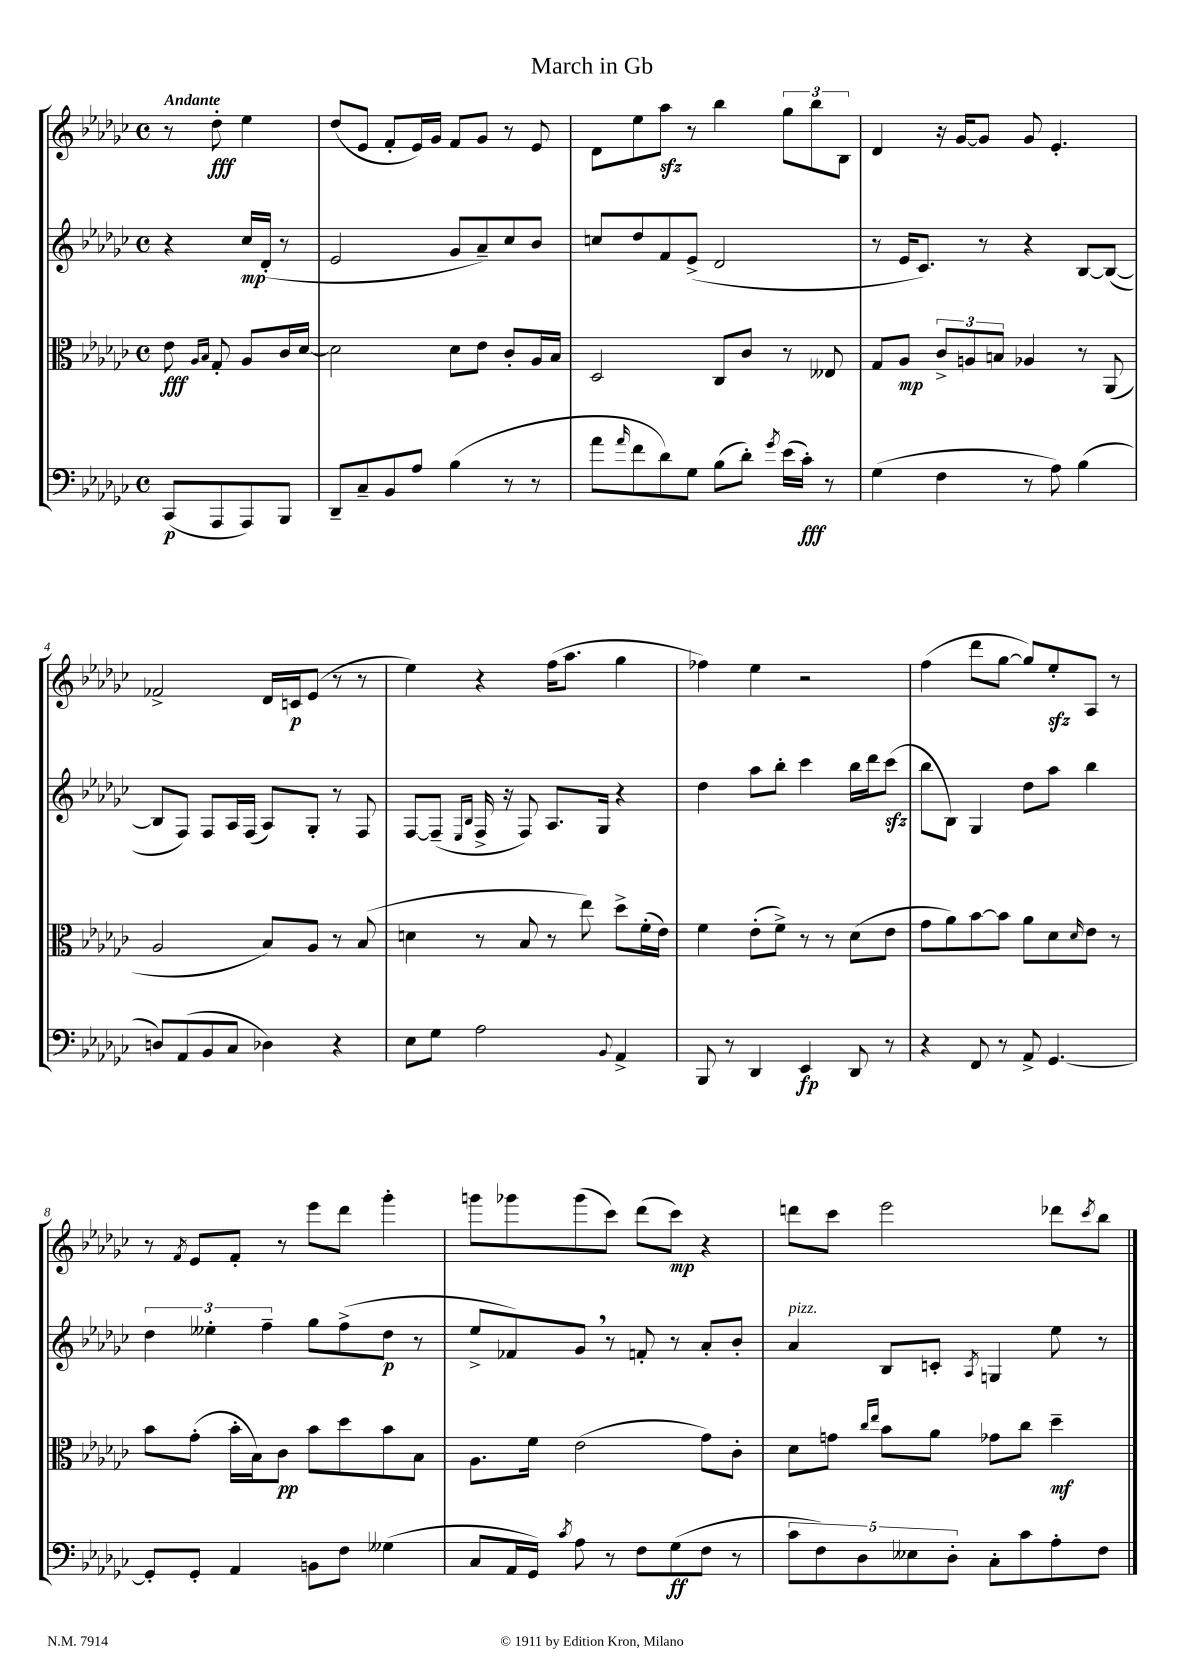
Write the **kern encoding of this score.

**kern	**kern	**kern	**kern
*staff4	*staff3	*staff2	*staff1
*clefF4	*clefC3	*clefG2	*clefG2
*k[b-e-a-d-g-c-]	*k[b-e-a-d-g-c-]	*k[b-e-a-d-g-c-]	*k[b-e-a-d-g-c-]
*M4/4	*M4/4	*M4/4	*M4/4
*met(c)	*met(c)	*met(c)	*met(c)
(8CC-/L	8e-\	4r	8r
.	16qqA-/LL	.	.
.	16qqB-/JJ	.	.
8AAA-/	8G-'/	.	8dd-'\
8AAA-/)	8A-/L	16cc-/LL	4ee-\
.	.	(16d-'/JJ	.
8BBB-/J	16c-/L	8r	.
.	[16d-/JJ	.	.
=	=	=	=
8DD-~/L	2d-\]	2e-/	(8dd-/L
8C-~/	.	.	8e-/J
8BB-/	.	.	8f'/L
8A-/J	.	.	16e-/L)
.	.	.	16g-/JJ
(4B-\	8d-\L	8g-/L	8f/L
.	8e-\J	8a-~/)	8g-/J
8r	8c-'/L	8cc-/	8r
8r	16A-/L	8b-/J	8e-/
.	16B-/JJ	.	.
=	=	=	=
8a-\L	2D-/	8cc/L	8d-\L
16qqa-/	.	.	.
8f\	.	8dd-/	8ee-\
8d-\)	.	8f/	8aa-\J
8G-\J	.	(8e-^/J	8r
(8B-\L	8C-/L	2d-/	4bb-\
8d-'\J)	8c-/J	.	.
8qg-/	.	.	.
(16e-\LL	8r	.	12gg-\L
16c-'\JJ)	.	.	.
.	.	.	12bb-\
8r	8E--/	.	.
.	.	.	12B-\J
=	=	=	=
(4G-\	8G-/L	8r	4d-/
.	8A-/J	16e-/LK	.
.	.	8.c-/J)	.
4F\	12c-^/L	.	16r
.	.	.	[16g-/LK
.	12A/	.	.
.	.	8r	8g-/]J
.	12B/J	.	.
8r	4A-/	4r	8g-/
8A-\)	.	.	4.e-'/
(4B-\	8r	[8B-/L	.
.	(8AA-/	(8B-/_J	.
=	=	=	=
8D/L)	2A-/	8B-/]L	2f-^/
(8AA-/	.	8F/J)	.
8BB-/	.	8F/L	.
8C-/J	.	16A-/L	.
.	.	(16F/JJ	.
4D-\)	8B-/L)	8A-/L)	16d-/LL
.	.	.	16c/J
.	8A-/J	8G-'/J	(8e-/J
4r	8r	8r	8r
.	(8B-/	8F/	8r
=	=	=	=
8E-\L	4d\	[8F/L	4ee-\)
8G-\J	.	(8F~/]J	.
.	.	16qqE-/LL	.
.	.	16qqB-/JJ	.
2A-\	8r	16F^/	4r
.	.	16r	.
.	8B-/	8F/)	.
.	8r	8.A-/L	(16ff\LK
.	.	.	8.aa-\J
.	8ee-\)	.	.
.	.	16G-/Jk	.
8qqBB-/	.	.	.
4AA-^/	8dd-^\L	4r	4gg-\
.	(16f'\L	.	.
.	16e-\JJ)	.	.
=	=	=	=
8BBB-/	4f\	4dd-\	4ff-\)
8r	.	.	.
4DD-/	(8e-'\L	8aa-\L	4ee-\
.	8f^\J)	8bb-'\J	.
4EE-/	8r	4ccc-\	2r
.	8r	.	.
8DD-/	(8d-\L	16bb-\LL	.
.	.	16ddd-\J	.
8r	8e-\J	(8ccc-\J	.
=	=	=	=
4r	8g-\L	8bb-\L	(4ff\
.	8a-\)	8B-\J)	.
8FF/	[8b-\	4G-/	8ddd-\L
8r	8b-\]J	.	[8gg-\J
8AA-^/	8a-\L	8dd-\L	8gg-/]L)
[4.GG-/	8d-\	8aa-\J	8ee-'/
.	16qqd-/	.	.
.	8e-\J	4bb-\	8A-/J
.	8r	.	8r
=	=	=	=
8GG-'/]L	8b-\L	6dd-\	8r
.	.	.	8qf/
8GG-'/J	(8g-'\J	.	8e-/L
.	.	6ee--'\	.
4AA-/	16b-'\LL	.	8f'/J
.	16B-\J)	.	.
.	.	6ff~\	.
.	8c-\J	.	8r
8BB\L	8b-\L	8gg-\L	8eee-\L
8F\J	8dd-\	(8ff^\	8ddd-\J
(4G--\	8b-\	8dd-\J	4ggg-'\
.	8B-\J	8r	.
=	=	=	=
8C-/L	8.A-\L	8ee-^/L	8ggg\L
16AA-/L	.	8f-/)	8ggg-\
16GG-/JJ)	16f\Jk	.	.
8qc-/	.	.	.
8A-\	(2e-\	8g-/J	(8ggg-\
8r	.	8r	8ccc-\J)
8F\L	.	8f'/	(8ddd-\L
(8G-\	.	8r	8ccc-\J)
8F\J	8g-\L)	8a-'/L	4r
8r	8c-'\J	8b-'/J	.
=	=	=	=
10c-\L	8d-\L	4a-/	8ddd\L
10F\)	.	.	.
.	8g\J	.	8ccc-\J
10D-\	.	.	.
.	16qqcc-/LL	.	.
.	16qqee-/JJ	.	.
.	8b-\L	8B-/L	2eee-\
10E--\	.	.	.
.	8a-\J	8c'/J	.
10D-'\J	.	.	.
.	.	8qA-/	.
8C-'\L	8g-\L	4G/	.
8c-\	8cc-\J	.	.
8A-'\	4dd-~\	8ee-\	8ddd-\L
.	.	.	8qccc-/
8F\J	.	8r	8bb-\J
==	==	==	==
*-	*-	*-	*-
